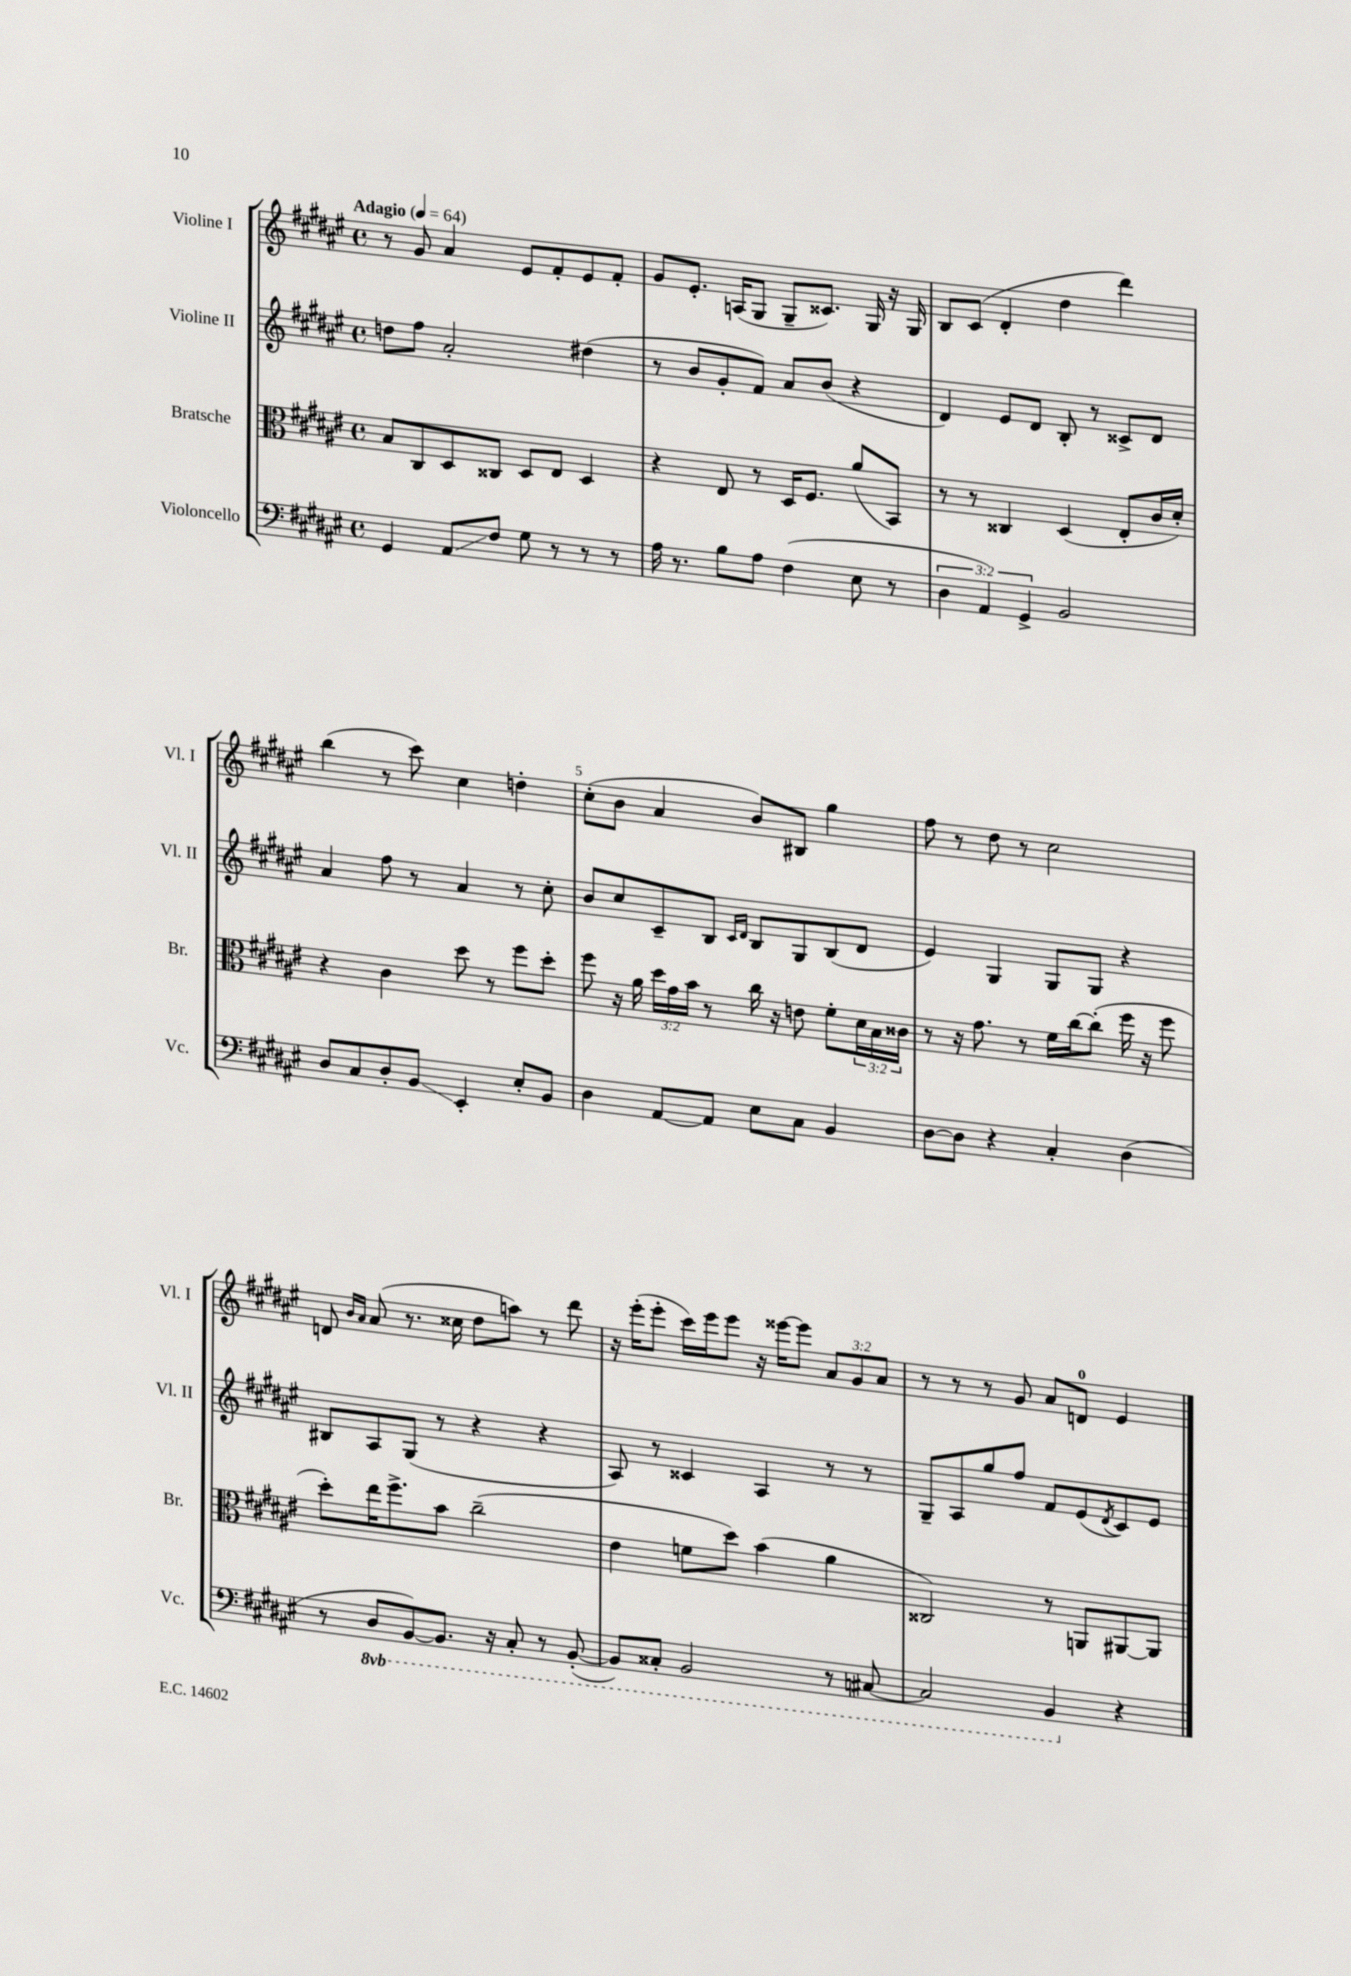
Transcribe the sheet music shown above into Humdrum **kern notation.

**kern	**kern	**kern	**kern
*staff4	*staff3	*staff2	*staff1
*clefF4	*clefC3	*clefG2	*clefG2
*k[f#c#g#d#a#e#]	*k[f#c#g#d#a#e#]	*k[f#c#g#d#a#e#]	*k[f#c#g#d#a#e#]
*M4/4	*M4/4	*M4/4	*M4/4
*met(c)	*met(c)	*met(c)	*met(c)
*MM64	*MM64	*MM64	*MM64
4GG#	8B	8dd	8r
.	8C#	8ff#	8g#
8AA#	8D#	2a#'	4a#
8F#	8C##	.	.
8G#	8D#	.	8e#
8r	8E#	.	8f#'
8r	4D#	(4dd#	8e#
8r	.	.	8f#'
=	=	=	=
16A#	4r	8r	8g#
8.r	.	.	.
.	.	8b	8.e#'
8B	8E#	8g#'	.
.	.	.	(16A
8A#	8r	8f#)	8G#
(4F#	16D#	8a#	8G#~
.	8.F#	.	.
.	.	(8b	8.c##)
8E#	(8a#	4r	.
.	.	.	16G#
8r	8BB)	.	16r
.	.	.	16G#
=	=	=	=
6D#	8r	4d#)	8B
.	8r	.	(8c#
6AA#)	.	.	.
.	4C##	8e#	4d#'
6GG#^	.	.	.
.	.	8d#	.
2BB	(4D#	8B'	4dd#
.	.	8r	.
.	8E#'	8c##^	4ddd#)
.	16c#	8d#	.
.	16d#')	.	.
=	=	=	=
8D#	4r	4a#	(4bb
8C#	.	.	.
8D#'	4c#	8ff#	8r
8BB	.	8r	8ccc#)
4EE#'	8dd#	4a#	4cc#
.	8r	.	.
8E#'	8ff#	8r	4dd'
8BB	8dd#'	8cc#'	.
=	=	=	=
4D#	8ff#	8b	(8cc#'
.	16r	8cc#	8b
.	16a#	.	.
[8AA#	24dd#	8c#~	4a#
.	24g#	.	.
.	24b	.	.
8AA#]	8r	8B	.
.	.	16qqc#	.
.	.	16qqd#	.
8E#	16cc#	8B	8b)
.	16r	.	.
8C#	8e	8G#	8B#
4BB	8f#'	(8B	4gg#
.	24d#	8d#	.
.	24B	.	.
.	24c##	.	.
=	=	=	=
[8D#	8r	4e#)	8ff#
8D#]	16r	.	8r
.	8.g#	.	.
4r	.	4G#	8dd#
.	8r	.	8r
4C#'	16f#	8G#	2cc#
.	[16cc#	.	.
.	(8cc#']	8G#	.
(4D#	16ff#	4r	.
.	16r	.	.
.	8ff#	.	.
=	=	=	=
8r	8dd#')	8B#	8d
.	.	.	16qqb
.	.	.	16qqa#
8DD#	16ee#	8A#	(8a#
.	8.ff#^	.	.
[8BBB)	.	(8G#	8.r
8.BBB]	8b	8r	.
.	.	.	16cc##
.	(2cc#~	4r	8dd#
16r	.	.	.
8CC#'	.	.	8aa)
8r	.	4r	8r
([8BBB'	.	.	8ddd#
=	=	=	=
8BBB])	4e#	8A#)	16r
.	.	.	(16eee#'
8CC##'	.	8r	8eee#'
2BBB	8f	4c##	16ccc#)
.	.	.	16eee#
.	8dd#)	.	8eee#
.	(4b	4A#	16r
.	.	.	[16eee##
.	.	.	8eee##]
8r	4a#	8r	12a#
.	.	.	12g#
[8CC#	.	8r	.
.	.	.	12a#
=	=	=	=
2CC#]	2C##)	8G#~	8r
.	.	8A#	8r
.	.	8gg#	8r
.	.	8ff#	8g#
4BBB	8r	8f#	8a#
.	8AA	(8e#	8d
.	.	8qd#	.
4r	[8AA#	8c#)	4e#
.	8AA#]	8e#	.
==	==	==	==
*-	*-	*-	*-
